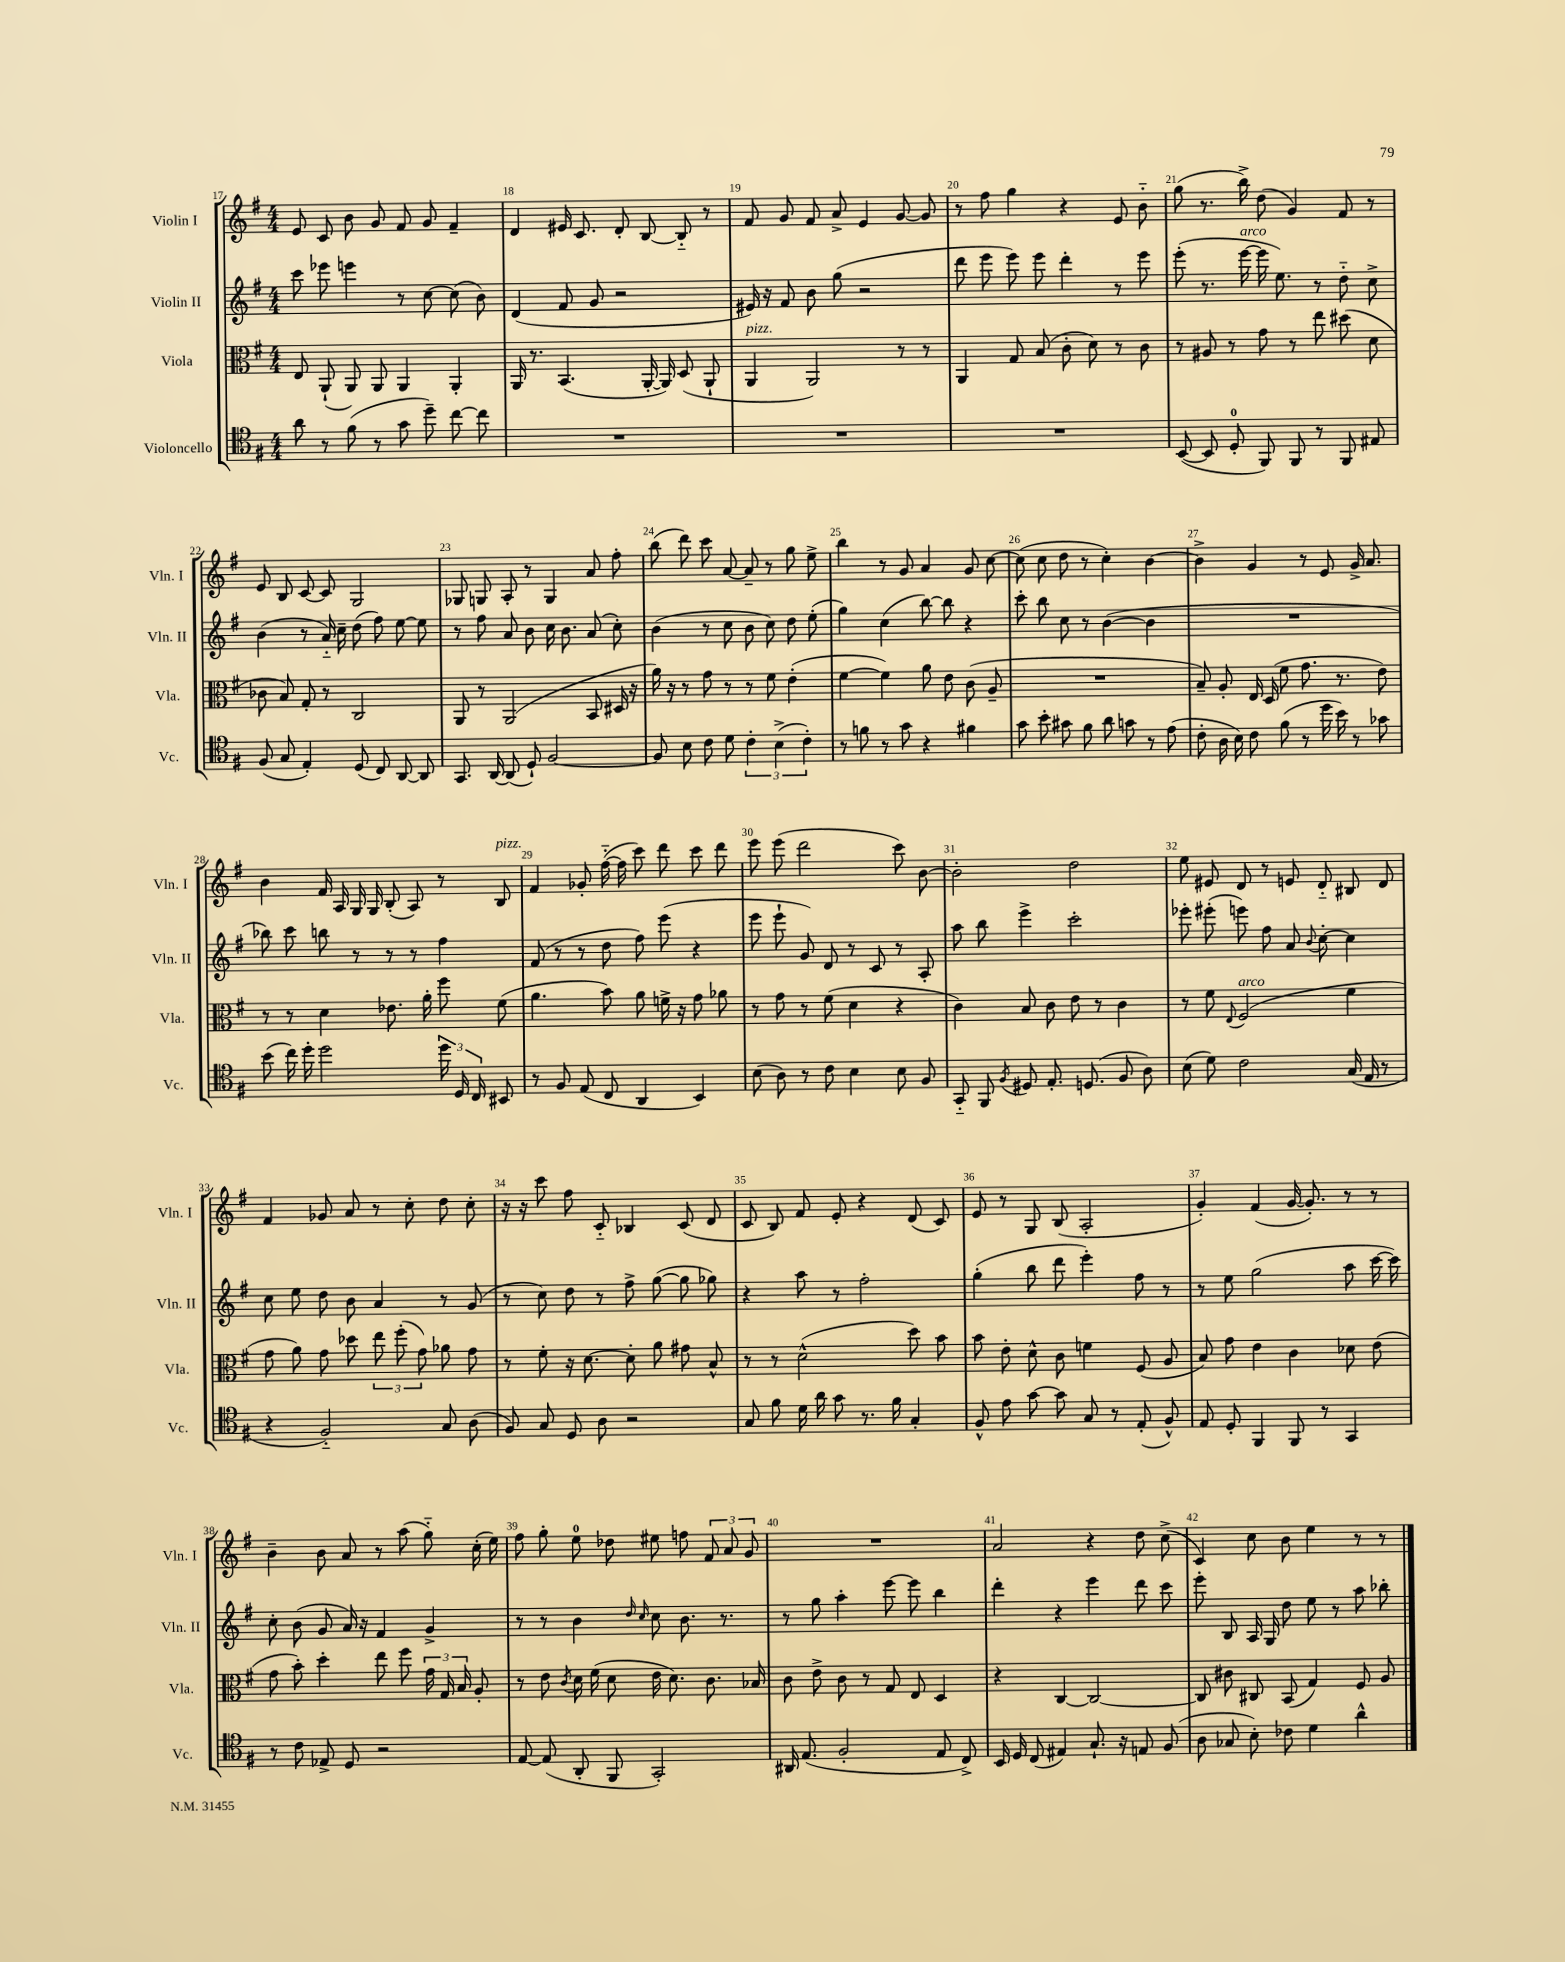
<<
\new StaffGroup <<
\new Staff = "s0" \with { instrumentName = "Violin I" shortInstrumentName = "Vln. I" } {
    \clef treble \key g \major \numericTimeSignature \time 4/4
    \autoBeamOff e'8 c'8 b'8 g'8 fis'8 g'8 fis'4-- |
    d'4 eis'16 c'8. d'8-. b8~ b8-_ r8 |
    fis'8 g'8 fis'8 a'8-> e'4 g'8~ g'8 |
    r8 fis''8 g''4 r4 e'8 b'8-_ |
    g''8( r8. b''16->) d''8( g'4) fis'8 r8 |
    e'8 b8 c'8~ c'8 g2 |
    ges8 g8 a8-. r8 g4 a'8 fis''8-. |
    b''8( d'''8) c'''8 a'8~ a'8-- r8 g''8 e''8-> |
    b''4 r8 g'8 a'4 g'8 c''8~ |
    c''8( c''8 d''8 r8 c''4-.) b'4~ |
    b'4-> g'4 r8 e'8 g'16-> a'8. |
    b'4 fis'16 a16 g16 g16 b8-.( a8) r8 b8^\markup { \italic "pizz." } |
    fis'4 ges'8-. fis''16~-_( fis''16 c'''8) d'''8 c'''8 d'''8 |
    e'''8 e'''8( d'''2 c'''8) b'8~ |
    b'2-. d''2 |
    e''8 eis'8 d'8 r8 e'8 d'8-_ bis8 d'8 |
    fis'4 ges'8 a'8 r8 c''8-. d''8 c''8-. |
    r16 r16 c'''8 fis''8 c'8-_ bes4 c'8( d'8 |
    c'8 b8) fis'8 e'8-. r4 d'8( c'8) |
    e'8 r8 g8 b8( a2-. |
    g'4-.) fis'4( g'16~ g'8.-.) r8 r8 |
    b'4-- b'8 a'8 r8 a''8( g''8-_) c''16-.( e''16) |
    fis''8 g''8-. e''8-0 des''8 eis''8 f''8 \tuplet 3/2 { fis'8 a'8 g'8 } |
    R1 |
    a'2 r4 d''8 c''8->( |
    c'4) c''8 b'8 e''4 r8 r8 \bar "|." |
}
\new Staff = "s1" \with { instrumentName = "Violin II" shortInstrumentName = "Vln. II" } {
    \clef treble \key g \major \numericTimeSignature \time 4/4
    \autoBeamOff c'''8 ees'''8 e'''4 r8 c''8~ c''8( b'8) |
    d'4( fis'8 g'8 r2 |
    eis'16) r16 fis'8 b'8 g''8( r2 |
    d'''8 e'''8 e'''8) e'''8 d'''4-. r8 e'''8 |
    e'''8-.( r8. e'''16~^\markup { \italic "arco" } e'''16 e''8.) r8 d''8-_ c''8-> |
    b'4( r8 a'16-_) c''16-- d''8( fis''8) e''8~ e''8 |
    r8 fis''8 a'8 b'8 c''16 b'8. a'8( c''8-.) |
    b'4( r8 c''8 b'8 c''8) d''8 e''8-.( |
    g''4) c''4( b''8~) b''8 r4 |
    c'''8-. b''8 c''8 r8 b'4~( b'4 |
    R1 |
    bes''8) c'''8 b''8 r8 r8 r8 fis''4 |
    fis'8( r8 r8 d''8 fis''8) e'''8( r4 |
    e'''8 e'''8-! g'8) d'8 r8 c'8 r8 a8-. |
    a''8 b''8 e'''4-> c'''2-. |
    ees'''8-. eis'''8-.( e'''8) fis''8 a'8 \appoggiatura { b'8 } c''8~-. c''4 |
    c''8 e''8 d''8 b'8 a'4 r8 g'8( |
    r8 c''8) d''8 r8 fis''8-> g''8~( g''8 ges''8) |
    r4 a''8 r8 fis''2-. |
    g''4-.( b''8 d'''8 e'''4-.) fis''8 r8 |
    r8 e''8 g''2( a''8 c'''16~ c'''16) |
    c''8-. b'8( g'8 a'16) r16 fis'4 g'4-> |
    r8 r8 b'4 \grace { d''16 c''16 } c''8 b'8. r8. |
    r8 g''8 a''4-. e'''8~ e'''8 b''4 |
    d'''4-. r4 e'''4 d'''8 c'''8 |
    e'''8-. b8 a16 g16 d''8 e''8 r8 a''8 bes''8-. \bar "|." |
}
\new Staff = "s2" \with { instrumentName = "Viola" shortInstrumentName = "Vla." } {
    \clef alto \key g \major \numericTimeSignature \time 4/4
    \autoBeamOff e8 a,8-!( a,8) a,8 a,4 a,4-. |
    a,16 r8. b,4.( a,16~-. a,16) d8( a,8-! |
    a,4^\markup { \italic "pizz." } a,2) r8 r8 |
    a,4 g8 b8( c'8-. d'8) r8 c'8 |
    r8 ais8 r8 g'8 r8 e''8 dis''8( d'8 |
    ces'8 b8) g8-. r8 c2 |
    a,8 r8 a,2( b,8 dis16 r16 |
    a'16) r16 r8 g'8 r8 r8 fis'8 e'4-.( |
    fis'4~ fis'4) a'8 e'8 c'8( a8-- |
    R1 |
    b8--) a8-. e16 d16( fis'8 g'8. r8. e'8) |
    r8 r8 d'4 ees'8. a'16-. fis''8 fis'8( |
    a'4. b'8) a'8 f'16-> r16 g'8 aes'8 |
    r8 g'8 r8 fis'8( d'4 r4 |
    c'4) b8 c'8 e'8 r8 c'4 |
    r8 fis'8 \appoggiatura { e8 } fis2^\markup { \italic "arco" }( fis'4 |
    g'8 a'8) g'8 des''8 \tuplet 3/2 { e''8 fis''8-.( g'8) } aes'8 g'8 |
    r8 fis'8-. r16 d'8.~ d'8-. a'8 gis'8 b8-^ |
    r8 r8 d'2-^( d''8) b'8 |
    b'8 e'8-. d'8-^ c'8 f'4 fis8( a8 |
    b8) g'8 e'4 c'4 des'8 e'8( |
    g'8 b'8-.) d''4-. e''8 fis''8 \tuplet 3/2 { g'16 g16 b16 } a8-. |
    r8 e'8 \acciaccatura { c'8 } d'16 fis'16( d'8 e'16 d'8.) c'8. bes16 |
    c'8 e'8-> c'8 r8 g8 e8 d4 |
    r4 c4~ c2~ |
    c8 cis'8 cis8 b,8( g4) fis8 a8 \bar "|." |
}
\new Staff = "s3" \with { instrumentName = "Violoncello" shortInstrumentName = "Vc." } {
    \clef tenor \key g \major \numericTimeSignature \time 4/4
    \autoBeamOff a'8 r8 fis'8( r8 g'8 d''8--) c''8~ c''8 |
    R1 |
    R1 |
    R1 |
    b,8~( b,8 d8-0-. fis,8) fis,8 r8 fis,8 eis8 |
    fis8( g8 e4-.) d8( c8) a,8~ a,8 |
    g,8. a,16~ a,8( d8-!) fis2~ |
    fis8 b8 c'8 d'8 \tuplet 3/2 { c'4-. b4->( c'4-.) } |
    r8 f'8 r8 g'8 r4 fis'4 |
    g'8 b'8-. gis'8 fis'8 a'8 g'8 r8 e'8( |
    c'8-. a16 b16) c'8 fis'8( r8 d''16 b'16) r8 ges'8 |
    b'8( c''16) d''16-. d''2 \tuplet 3/2 { d''16 d16 c16 } bis,8 |
    r8 fis8 e8( c8 a,4 b,4) |
    b8( a8) r8 c'8 b4 b8 fis8 |
    g,8-_ fis,8 \acciaccatura { fis8 } dis8 e8.-. d8.( fis8 a8) |
    b8( d'8) c'2 g16( e16 r8 |
    r4 fis2-_) g8 a8( |
    fis8) g8 d8 a8 r2 |
    g8 fis'8 d'16 a'16 g'8 r8. fis'16 g4-. |
    fis8-^ e'8 g'8~ g'8 g8 r8 e8-.( fis8-^) |
    e8 d8-. fis,4 fis,8 r8 g,4 |
    r8 c'8 ees8-> d8 r2 |
    e8~ e8( a,8-. fis,8 g,2-.) |
    ais,16 e8.( fis2-. e8 c8->) |
    b,16 d16 c8( eis4) g8.-! r16 e8 fis8( |
    a8 ges8 b8-.) ces'8 d'4 a'4-^ \bar "|." |
}
>>
>>
\layout { \context { \Score currentBarNumber = #17 \override BarNumber.break-visibility = ##(#f #t #t) barNumberVisibility = #all-bar-numbers-visible } }
